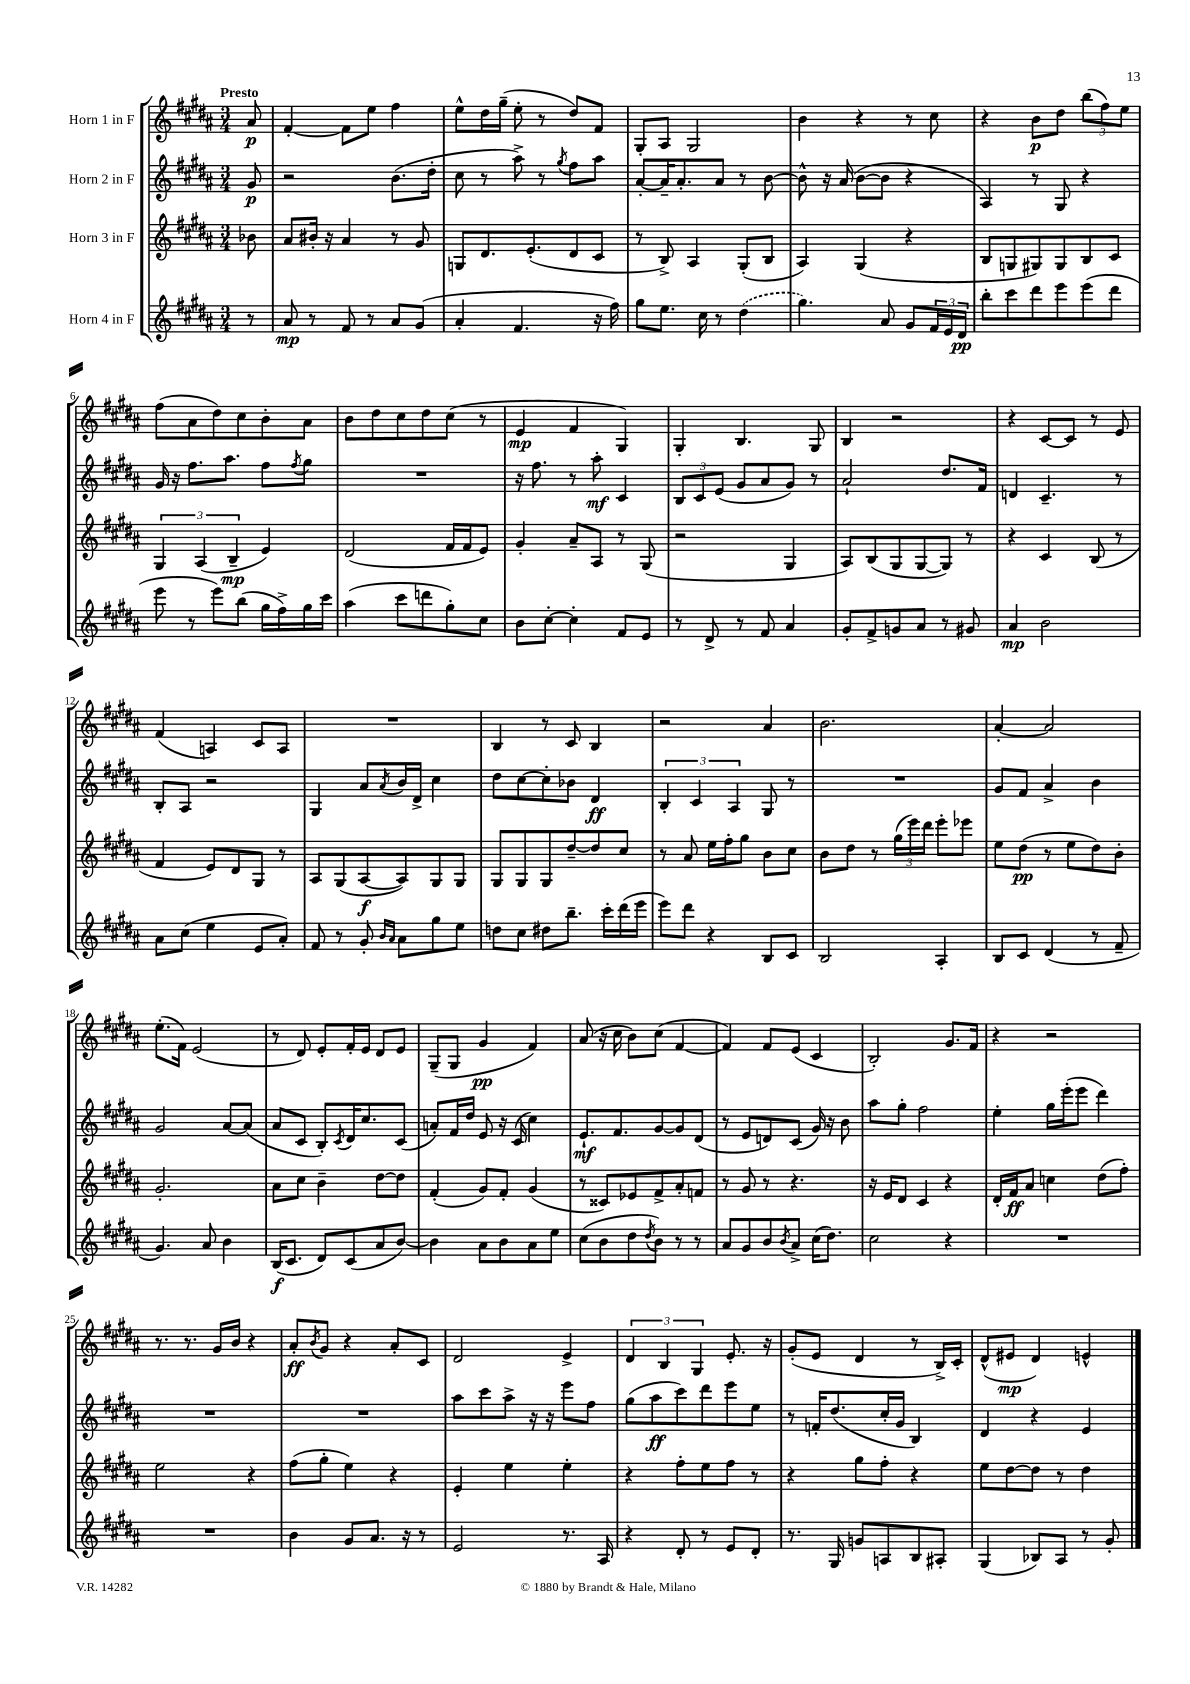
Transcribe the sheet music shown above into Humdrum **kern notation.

**kern	**kern	**kern	**kern
*staff4	*staff3	*staff2	*staff1
*clefG2	*clefG2	*clefG2	*clefG2
*k[f#c#g#d#a#]	*k[f#c#g#d#a#]	*k[f#c#g#d#a#]	*k[f#c#g#d#a#]
*M3/4	*M3/4	*M3/4	*M3/4
8r	8b-	8g#	8a#
=	=	=	=
8a#	8a#	2r	[4f#'
8r	16b#'	.	.
.	16r	.	.
8f#	4a#	.	8f#]
8r	.	.	8ee
8a#	8r	(8.b	4ff#
(8g#	8g#	.	.
.	.	16dd#'	.
=	=	=	=
4a#'	8G	8cc#	8ee^^
.	8.d#	8r	16dd#
.	.	.	(16gg#~
4.f#	.	8aa#^)	8ee'
.	(8.e'	.	.
.	.	8r	8r
.	.	8qgg#	.
.	8d#	8ff#	8dd#)
16r	8c#	8aa#	8f#
16ff#)	.	.	.
=	=	=	=
8gg#	8r	[8a#'	8G#'
8.ee	8B^)	16a#~]	8A#
.	.	8.a#'	.
.	4A#	.	2G#
16cc#	.	.	.
8r	.	8a#	.
(4dd#	(8G#'	8r	.
.	8B	[8b	.
=	=	=	=
4.gg#)	4A#)	8b^^]	4b
.	.	16r	.
.	.	(16a#	.
.	(4G#	[8b	4r
8a#	.	8b]	.
8g#	4r	4r	8r
24f#	.	.	8cc#
24e	.	.	.
24d#	.	.	.
=	=	=	=
8bb'	8B	4A#)	4r
8ccc#	8G	.	.
8ddd#	8G#)	8r	8b
8eee	8G#	8G#	8dd#
(8eee	8B	4r	(12bb
.	.	.	12ff#)
8ddd#	8c#	.	.
.	.	.	12ee
=	=	=	=
8eee	6G#	16g#	(8ff#
.	.	16r	.
8r	.	8.ff#	8a#
.	(6A#	.	.
8eee)	.	.	8dd#)
.	.	8.aa#	.
.	6B~	.	.
(8bb	.	.	8cc#
16gg#	4e)	8ff#	8b'
16ff#^)	.	.	.
.	.	8qff#	.
16gg#	.	8gg#	8a#
16ccc#	.	.	.
=	=	=	=
(4aa#	(2d#	2.r	8b
.	.	.	8dd#
8ccc#	.	.	8cc#
8ddd	.	.	8dd#
8gg#')	16f#	.	(8cc#
.	16f#	.	.
8cc#	8e)	.	8r
=	=	=	=
8b	4g#'	16r	4e
.	.	8.ff#	.
[8cc#'	.	.	.
4cc#']	8a#~	8r	4f#
.	8A#	8aa#'	.
8f#	8r	4c#	4G#)
8e	(8G#	.	.
=	=	=	=
8r	2r	12B	4G#'
.	.	12c#	.
8d#^	.	.	.
.	.	(12e	.
8r	.	8g#	4.B
8f#	.	8a#	.
4a#	4G#	8g#)	.
.	.	8r	8G#
=	=	=	=
8g#'	8A#)	2a#`	4B
8f#^	(8B	.	.
8g	8G#	.	2r
8a#	[8G#	.	.
8r	8G#])	8.dd#	.
8g#	8r	.	.
.	.	16f#	.
=	=	=	=
4a#	4r	4d	4r
2b	4c#	4.c#~	[8c#
.	.	.	8c#]
.	(8B	.	8r
.	8r	8r	8e
=	=	=	=
8a#	4f#	8B'	(4f#
(8cc#	.	8A#	.
4ee	8e)	2r	4A)
.	8d#	.	.
8e	8G#	.	8c#
8a#')	8r	.	8A
=	=	=	=
8f#	8A#	4G#	2.r
8r	(8G#	.	.
8g#'	[8A#	8a#	.
16qqb	.	.	.
16qqa#	.	8qa#	.
8a#	8A#])	16b	.
.	.	16d#^	.
8gg#	8G#	4cc#	.
8ee	8G#	.	.
=	=	=	=
8dd	8G#	8dd#	4B
8cc#	8G#	[8cc#	.
8dd#	8G#	8cc#']	8r
8.bb~	[8dd#~	8b-	8c#
.	8dd#]	4d#	4B
16ccc#'	.	.	.
(16ddd#	8cc#	.	.
16eee	.	.	.
=	=	=	=
8eee)	8r	6B'	2r
8ddd#	8a#	.	.
.	.	6c#	.
4r	16ee	.	.
.	16ff#'	.	.
.	.	6A#	.
.	8gg#	.	.
8B	8b	8G#	4a#
8c#	8cc#	8r	.
=	=	=	=
2B	8b	2.r	2.b
.	8dd#	.	.
.	8r	.	.
.	(24gg#	.	.
.	24eee)	.	.
.	24ddd#	.	.
4A#'	8eee'	.	.
.	8eee-	.	.
=	=	=	=
8B	8ee	8g#	[4a#'
8c#	(8dd#	8f#	.
(4d#	8r	4a#^	2a#]
.	8ee	.	.
8r	8dd#)	4b	.
8f#~	8b'	.	.
=	=	=	=
4.g#)	2.g#'	2g#	(8.ee'
.	.	.	16f#)
.	.	.	(2e
8a#	.	.	.
4b	.	[8a#	.
.	.	(8a#]	.
=	=	=	=
(16B	8a#	8a#	8r
8.c#	.	.	.
.	8cc#	8c#	8d#)
8d#)	4b~	8B')	8e'
.	.	8qc#	.
(8c#	.	16d#	16f#'
.	.	8.cc#	16e
8a#	[8dd#	.	8d#
[8b)	8dd#]	(8c#	8e
=	=	=	=
4b]	(4f#'	8a')	(8G#~
.	.	16f#	8G#
.	.	16dd#	.
8a#	8g#)	8e	4g#
8b	8f#'	16r	.
.	.	(16c#	.
8a#	(4g#	4cc#)	4f#)
8ee	.	.	.
=	=	=	=
(8cc#	8r	8.e`	(8a#
8b	8c##)	.	16r
.	.	8.f#	16cc#
8dd#	8e-	.	8b)
8qdd#	.	.	.
8b)	8f#^	[8g#	(8cc#
8r	8a#'	8g#]	[4f#
8r	8f	(8d#	.
=	=	=	=
8a#	8r	8r	4f#])
8g#	8g#	8e	.
8b	8r	8d)	8f#
8qb	.	.	.
8a#^	4.r	(8c#	(8e
(16cc#	.	16g#)	4c#
8.dd#)	.	16r	.
.	.	8b	.
=	=	=	=
2cc#	16r	8aa#	2B')
.	16e	.	.
.	8d#	8gg#'	.
.	4c#	2ff#	.
4r	4r	.	8.g#
.	.	.	16f#
=	=	=	=
2.r	16d#'	4ee'	4r
.	16f#	.	.
.	8a#	.	.
.	4cc	16gg#	2r
.	.	(16eee'	.
.	.	8eee	.
.	(8dd#	4ddd#)	.
.	8ff#')	.	.
=	=	=	=
2.r	2ee	2.r	8.r
.	.	.	8.r
.	.	.	16g#
.	.	.	16b
.	4r	.	4r
=	=	=	=
4b	(8ff#	2.r	8a#'
.	.	.	8qb
.	8gg#'	.	8g#
8g#	4ee)	.	4r
8.a#	.	.	.
.	4r	.	8a#'
16r	.	.	.
8r	.	.	8c#
=	=	=	=
2e	4e'	8aa#	2d#
.	.	8ccc#	.
.	4ee	8aa#^	.
.	.	16r	.
.	.	16r	.
8.r	4ee'	8eee	4e^
.	.	8ff#	.
16A#	.	.	.
=	=	=	=
4r	4r	(8gg#	6d#
.	.	8aa#	.
.	.	.	6B
8d#'	8ff#'	8ccc#)	.
.	.	.	6G#
8r	8ee	8ddd#	.
8e	8ff#	8eee	8.e'
8d#'	8r	8ee	.
.	.	.	16r
=	=	=	=
8.r	4r	8r	(8g#'
.	.	16f'	8e
16G#	.	(8.dd#	.
8g	8gg#	.	4d#
8A	8ff#'	16cc#'	.
.	.	16g#	.
8B	4r	4B)	8r
8A#'	.	.	16B^)
.	.	.	16c#'
=	=	=	=
(4G#	8ee	4d#	(8d#^^
.	[8dd#	.	8e#
8B-)	8dd#]	4r	4d#)
8A#	8r	.	.
8r	4dd#	4e	4e^^
8g#'	.	.	.
==	==	==	==
*-	*-	*-	*-
